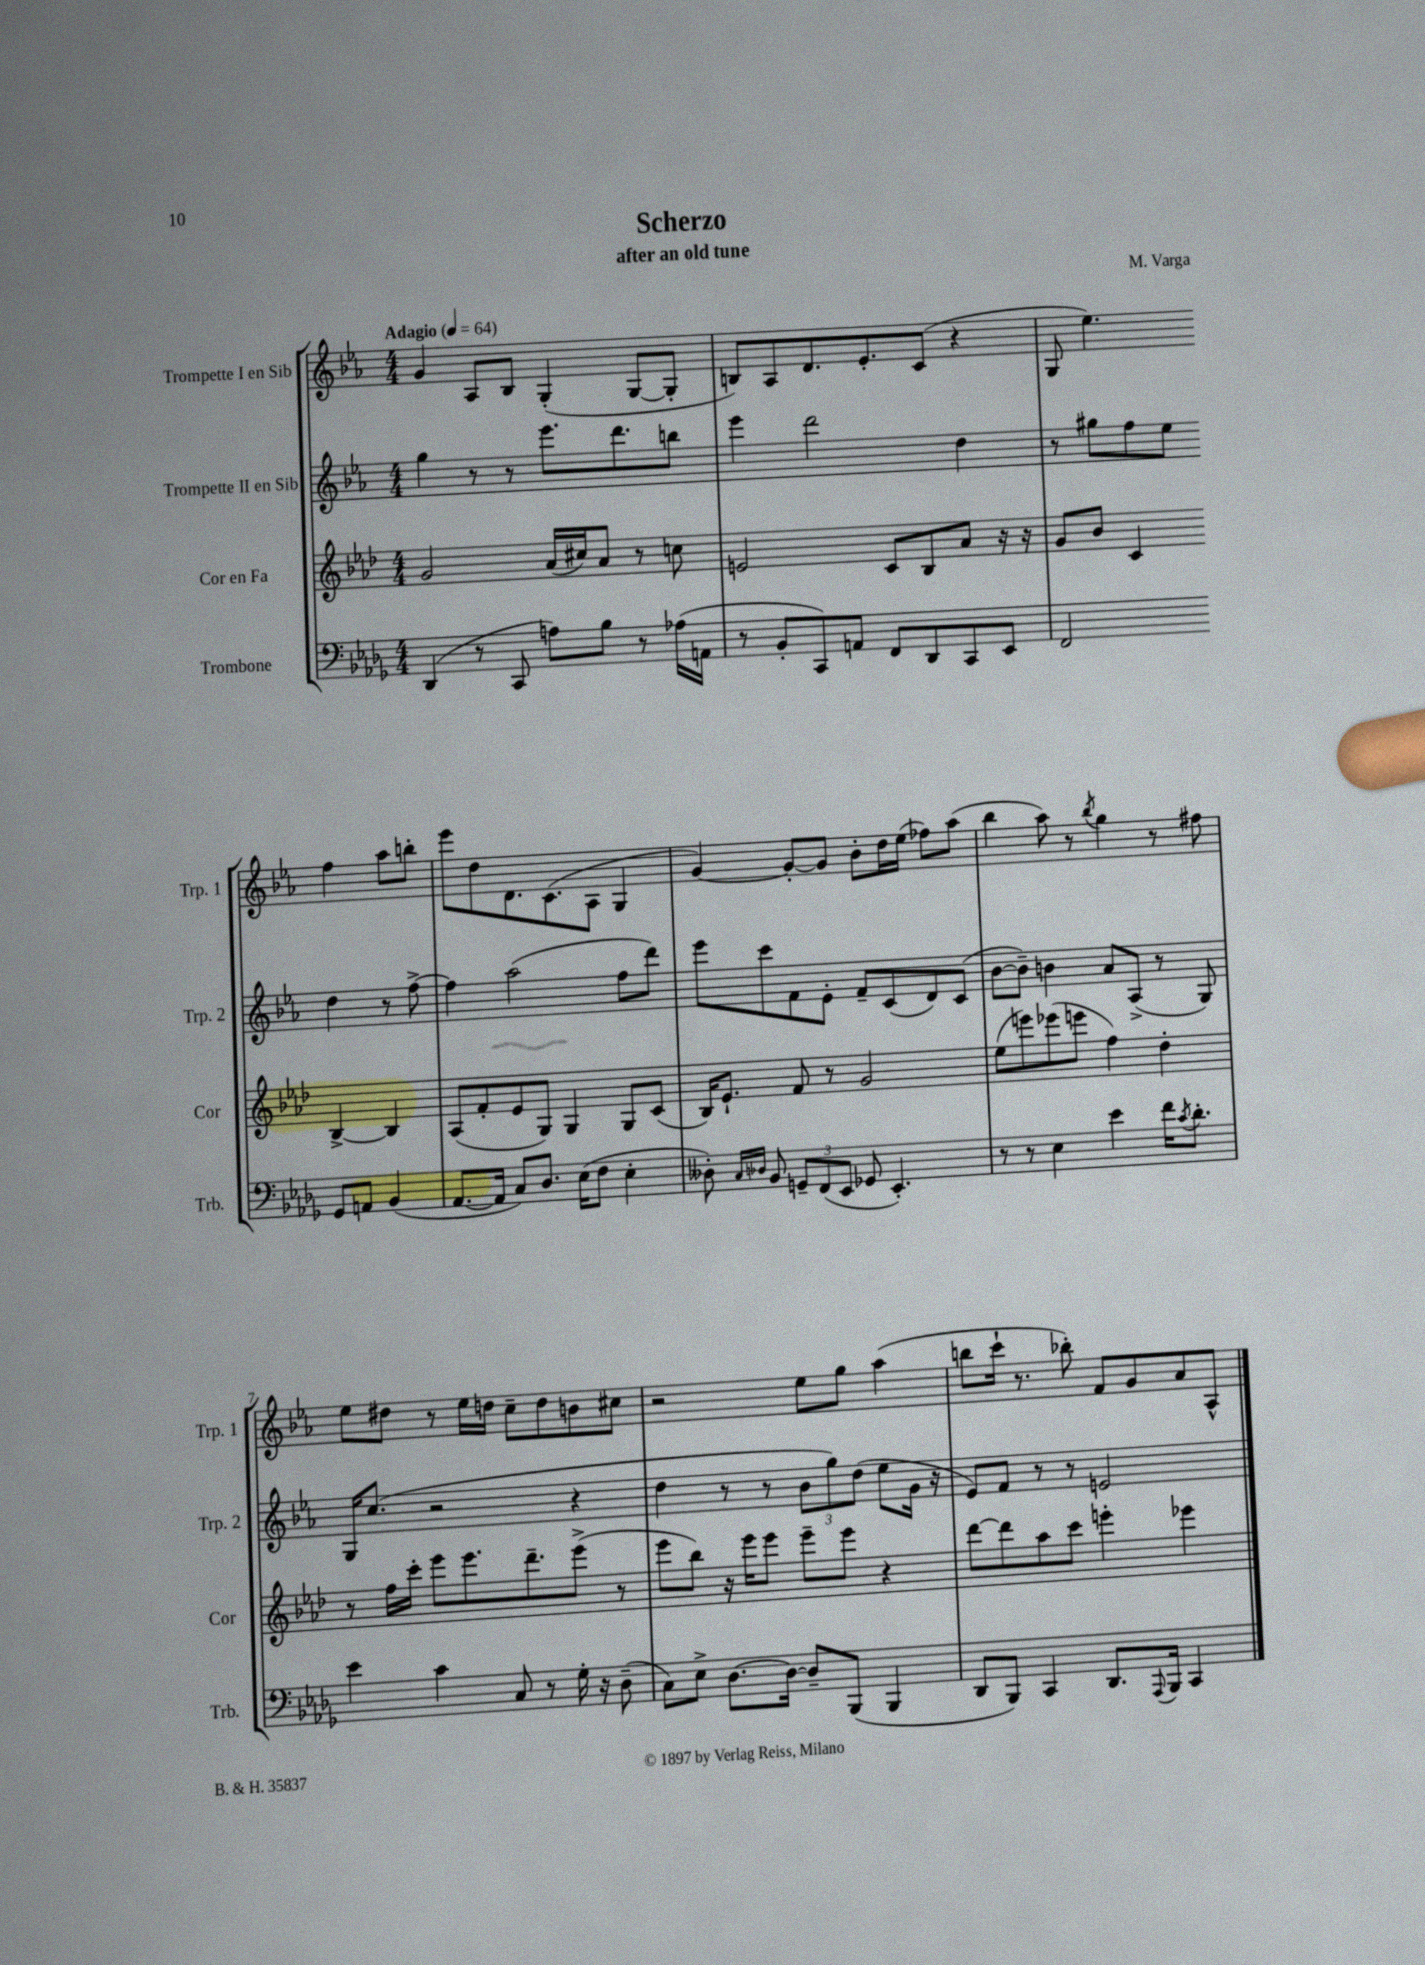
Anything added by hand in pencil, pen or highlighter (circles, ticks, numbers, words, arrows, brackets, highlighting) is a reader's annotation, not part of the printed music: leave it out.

**kern	**kern	**kern	**kern
*part4	*part3	*part2	*part1
*staff4	*staff3	*staff2	*staff1
*I"Trombone	*I"Cor en Fa	*I"Trompette II en Sib	*I"Trompette I en Sib
*I'Trb.	*I'Cor	*I'Trp. 2	*I'Trp. 1
*clefF4	*clefG2	*clefG2	*clefG2
*k[b-e-a-d-g-]	*k[b-e-a-d-]	*k[b-e-a-]	*k[b-e-a-]
*M4/4	*M4/4	*M4/4	*M4/4
*MM64	*MM64	*MM64	*MM64
=1	=1	=1	=1
!	!	!	!LO:TX:a:B:t=Adagio
(4DD-/	2g/	4gg\	4g/
8r	.	8r	8A-/L
8CC/	.	8r	8B-/J
8An\L)	(16a-/LL	8.eee-\L	(4G'/
.	16cc#X/J)	.	.
8B-\J	8a-/J	.	.
.	.	8.ddd\	.
8r	8r	.	[8G/L
(16A-X\LL	8ccn\	8bbn\J	8G'/J]
16AAn\JJ	.	.	.
=2	=2	=2	=2
8r	2en/	4eee-\	8Bn/L)
8BB-'/L	.	.	8A-/
8CC/)	.	2ddd\	8.d/
8AAn/J	.	.	.
.	.	.	8.e-'/
8FF/L	8c/L	.	.
8DD-/	8B-/	.	(8c/J
8CC/	8a-/J	4dd\	4r
8EE-/J	16r	.	.
.	16r	.	.
=3	=3	=3	=3
2FF/	8g/L	8r	8G/
.	8b-/J	8gg#X\L	4.ee-\)
.	4c/	8ff\	.
.	.	8ee-\J	.
8GG-/L	[4B-^/	4dd\	4ff\
8AAn/J	.	.	.
(4BB-/	4B-/]	8r	8aa-\L
.	.	[8ff^\	8bbn'\J
!!LO:LB:g=z
=4	=4	=4	=4
[8.AA-/L	(8A-/L	4ff\]	8eee-\L
.	8f'/	.	8dd\
16AA-/Jk]	.	.	.
8C/L)	8e-/	(2aa-\	8.d\
8.D-/J	8G/J)	.	.
.	.	.	(8.c\
.	4G/	.	.
(16E-\KL	.	.	.
8F\J	.	.	8A-\J
4E-'\	8G/L	8ff\L	4G/
.	(8c/J	8ddd\J)	.
=5	=5	=5	=5
8D--X'\)	16B-/KL)	8eee-\L	[4g/)
.	8.e-`/J	.	.
16qqC/LL	.	.	.
16qqD-X/JJ	.	.	.
8BB-/	.	8ccc\	.
12GGn~/L	8f/	8f\	8g'/L_
(12FF/	.	.	.
.	8r	8e-'\J	8g/J]
12EE-/J	.	.	.
8GG-X/	2g/	8f~/L	8b-'\L
4.EE-'/)	.	(8c/	16dd\L
.	.	.	(16ee-\JJ
.	.	8d/)	8ff-X\L)
.	.	(8c/J	(8aa-\J
=6	=6	=6	=6
8r	(8ee-\L	[8b-\L	4bb-\
8r	8eeen\)	8b-~\J])	.
4E-\	(8eee-X\	4bn\	8aa-\)
.	8eeen\J	.	8r
.	.	.	8qbb-/
4e-\	4ff\)	8a-/L	4gg\
.	.	(8A-^/J	.
16f\KL	4dd-'\	8r	8r
8qc/	.	.	.
8.d-'\J	.	.	.
.	.	8G/)	8ff#X\
!!LO:LB:g=z
=7	=7	=7	=7
4e-\	8r	16G/KL	8ee-\L
.	.	(8.cc/J	.
.	16ff\LL	.	8dd#X\J
.	16ccc'\JJ	.	.
4c\	8eee-\L	2r	8r
.	8.eee-\	.	16ee-\LL
.	.	.	16ddn\JJ
8C/	.	.	8cc~\L
.	8.ddd-~\	.	.
8r	.	.	8dd\
16G-'\	(8eee-^\J	4r	8bn\
16r	.	.	.
(8D-~\	8r	.	8cc#X\J
=8	=8	=8	=8
8C\L)	8eee-\L	4dd\	2r
8E-^\J	8bb-\J)	.	.
[8.D-\L	16r	8r	.
.	16eee-\KL	.	.
.	8eee-\J	8r	.
16D-\Jk_	.	.	.
8D-~/L]	8eee-~\L	12b-\L	8ee-\L
.	.	12gg\)	.
(8BBB-/J	8eee-\J	.	8gg\J
.	.	(12dd\J	.
4BBB-/	4r	8ee-\L	(4aa-\
.	.	16g\Jk	.
.	.	16r	.
=9	=9	=9	=9
8DD-/L	[8ddd-\L	8e-/L)	8bbn\L
8BBB-/J)	8ddd-\]	8f/J	16ccc`\Jk
.	.	.	8.r
4CC/	8aa-\	8r	.
.	8ccc\J	8r	8bb-X'\)
8.DD-/L	4eeen'\	2en/	8f/L
.	.	.	8g/
8qqAAA-/	.	.	.
16BBB-/Jk	.	.	.
4CC/	4eee-X\	.	8a-/
.	.	.	8A-^^/J
==	==	==	==
*-	*-	*-	*-
